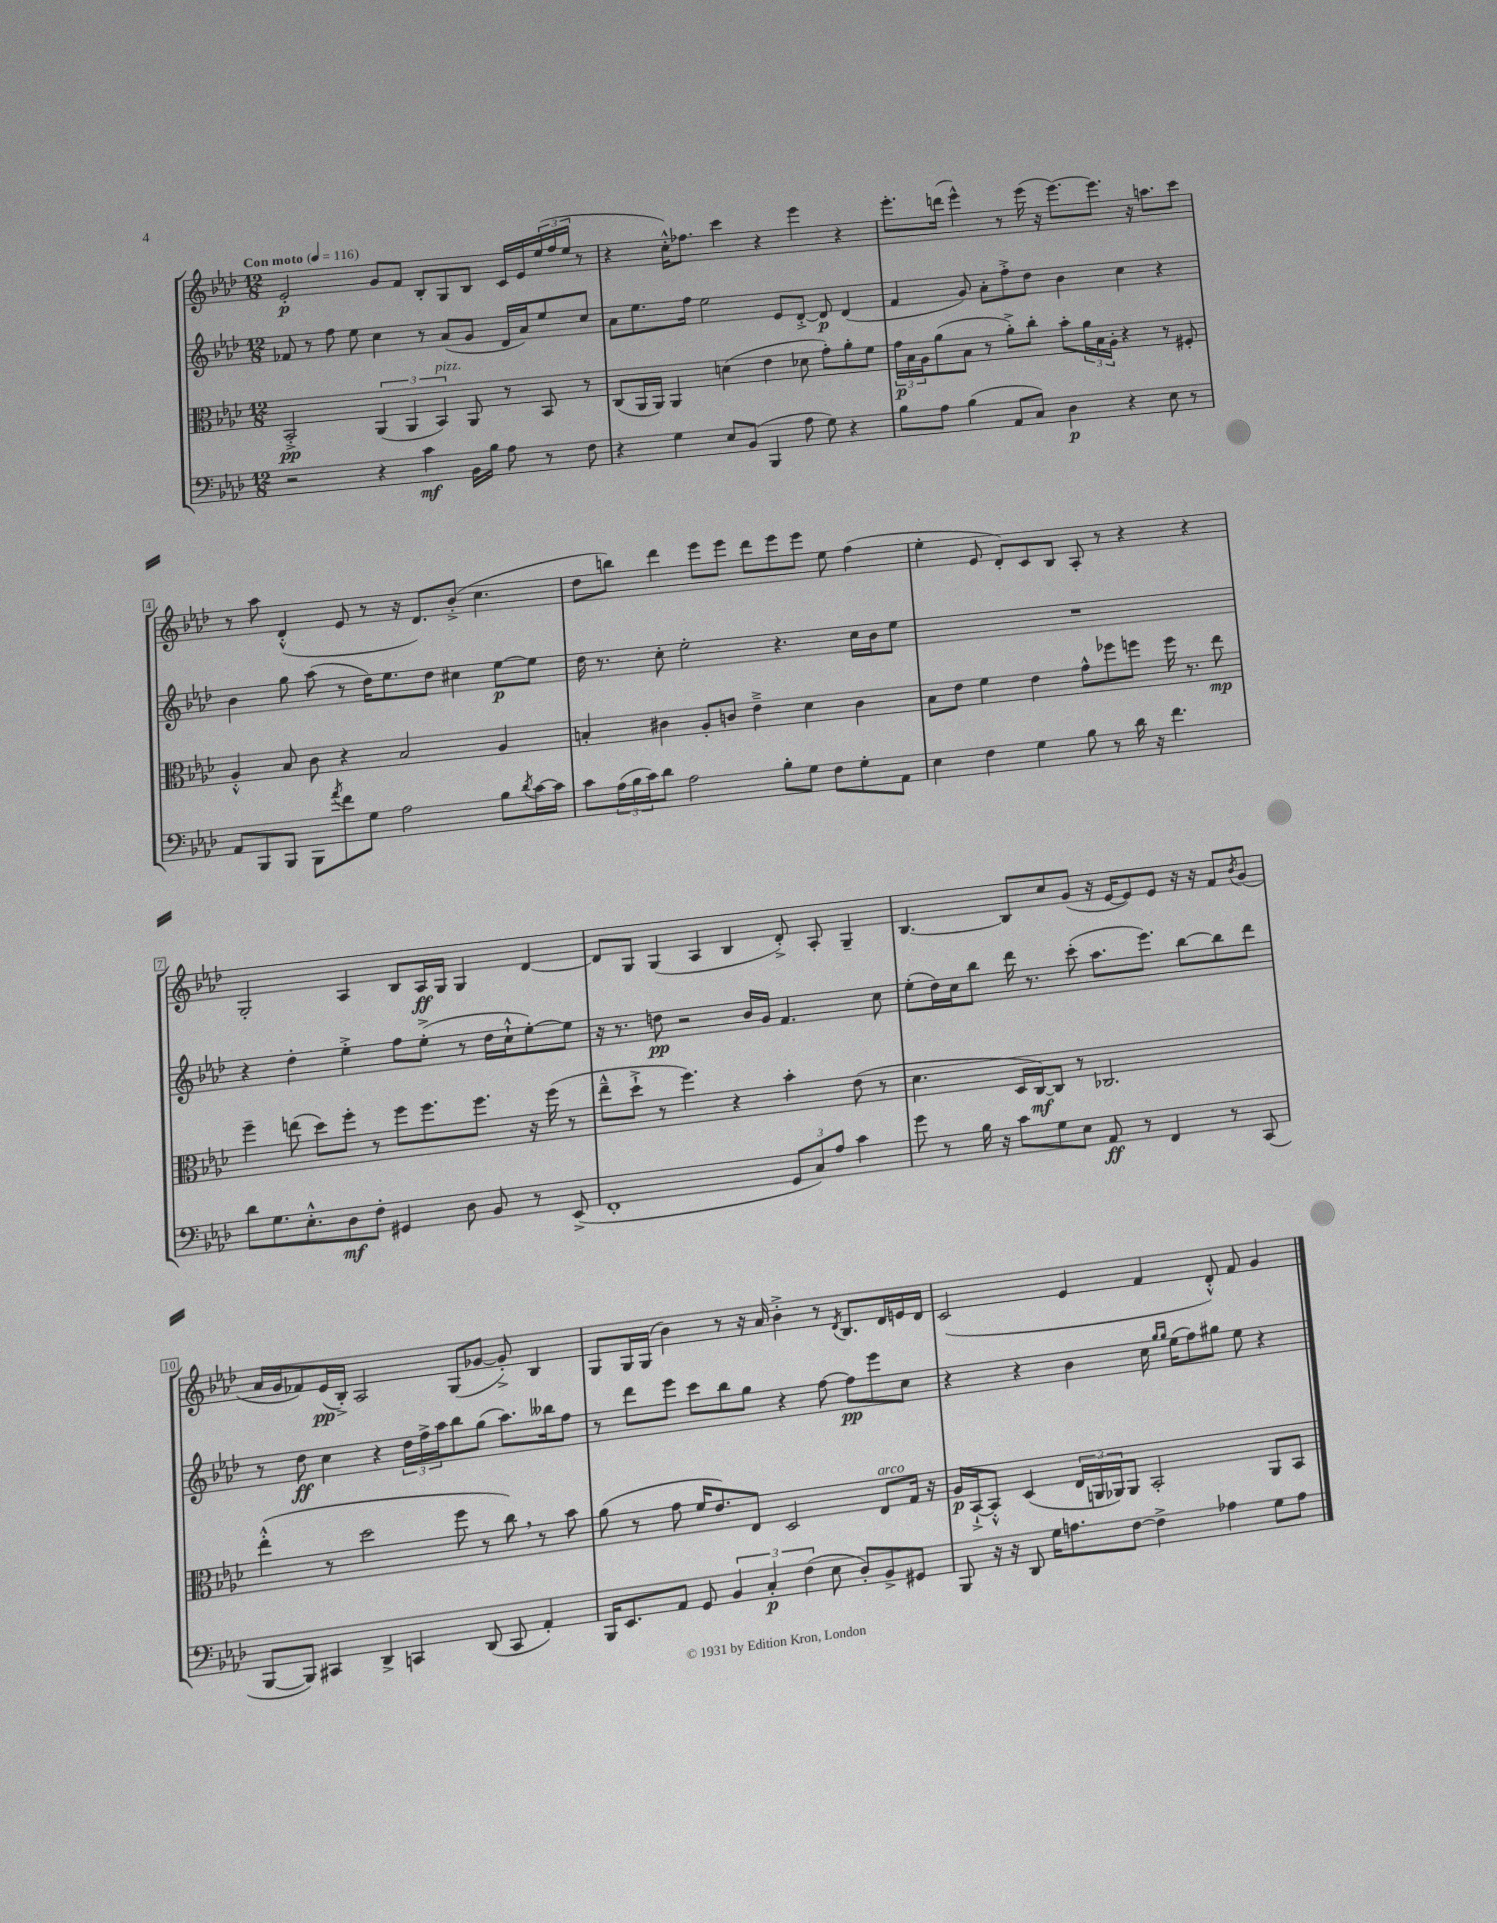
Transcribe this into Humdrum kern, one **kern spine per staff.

**kern	**dynam	**kern	**dynam	**kern	**dynam	**kern	**dynam
*part4	*part4	*part3	*part3	*part2	*part2	*part1	*part1
*staff4	*staff4	*staff3	*staff3	*staff2	*staff2	*staff1	*staff1
*clefF4	*	*clefC3	*	*clefG2	*	*clefG2	*
*k[b-e-a-d-]	*	*k[b-e-a-d-]	*	*k[b-e-a-d-]	*	*k[b-e-a-d-]	*
*M12/8	*	*M12/8	*	*M12/8	*	*M12/8	*
*MM116	*	*MM116	*	*MM116	*	*MM116	*
=1	=1	=1	=1	=1	=1	=1	=1
!	!	!	!	!	!	!LO:TX:a:B:t=Con moto	!
2r	.	2BB-'^/	pp	8f-X/	.	2e-'/	p
.	.	.	.	8r	.	.	.
.	.	.	.	8ff\	.	.	.
.	.	.	.	8ee-\	.	.	.
4r	.	(6AA-/	.	4cc\	.	8g/L	.
.	.	.	.	.	.	8f/J	.
.	.	6AA-/	.	.	.	.	.
4c\	mf	.	.	8r	.	8B-'/L	.
!	!	!LO:TX:a:i:t=pizz.	!	!	!	!	!
.	.	6BB-/)	.	.	.	.	.
.	.	.	.	(8a-/L	.	8G/	.
16BB-\LL	.	8AA-/	.	8g/J	.	8B-/J	.
16B-\JJ	.	.	.	.	.	.	.
8A-\	.	8r	.	16d-/LL	.	16c/LL	.
.	.	.	.	16a-/J)	.	16e-/	.
8r	.	8BB-/	.	8ee-/	.	(24ee-/	.
.	.	.	.	.	.	24ff/	.
.	.	.	.	.	.	24ee-/JJ	.
8F\	.	8r	.	8cc/J	.	8r	.
=2	=2	=2	=2	=2	=2	=2	=2
4r	.	(8C/L	.	8a-\L	.	4r	.
.	.	16AA-/L	.	8.ee-\	.	.	.
.	.	16AA-/JJ)	.	.	.	.	.
4G\	.	4AA-/	.	.	.	16cc'^^\KL)	.
.	.	.	.	16ff\Jk	.	8.ff-X\J	.
.	.	.	.	2ee-\	.	.	.
8E-/L	.	(4dn\	.	.	.	4ccc\	.
(8BB-/J	.	.	.	.	.	.	.
4BBB-/	.	4e-\	.	.	.	4r	.
.	.	.	.	8e-/L	.	.	.
8A-\	.	8d-X\	.	[8d-'^/J	.	4eee-\	.
8G\)	.	8g'\L)	.	8d-/]	p	.	.
4r	.	8a-'\	.	(4d-/	.	4r	.
.	.	8f\J	.	.	.	.	.
=3	=3	=3	=3	=3	=3	=3	=3
8B-\L	.	24g\LL	p	4f/	.	8.eee-'\L	.
.	.	24B-\	.	.	.	.	.
.	.	24A-\J	.	.	.	.	.
8A-\J	.	(8a-\	.	.	.	.	.
.	.	.	.	.	.	(16dddn\Jk	.
(4B-\	.	8B-\J	.	8g/)	.	4eee-^^\)	.
.	.	8r	.	8a-'\L	.	.	.
8AA-/L	.	8a-'^\L)	.	8ff'^\	.	8r	.
8C/J)	.	8cc'\J	.	8dd-\J	.	(16eee-\	.
.	.	.	.	.	.	16r	.
4D-\	p	8b-'\L	.	4b-\	.	[8.eee-\L)	.
.	.	24a-\L	.	.	.	.	.
.	.	24B-\	.	.	.	.	.
.	.	.	.	.	.	8.eee-\J]	.
.	.	24A-'\JJ	.	.	.	.	.
4r	.	4r	.	4cc\	.	.	.
.	.	.	.	.	.	16r	.
.	.	.	.	.	.	8.aan\L	.
8E-\	.	8r	.	4r	.	.	.
8r	.	8F#X'/	.	.	.	8ccc\J	.
!!LO:LB:g=z
=4	=4	=4	=4	=4	=4	=4	=4
8AA-/L	.	4A-'^^/	.	4b-\	.	8r	.
8BBB-/	.	.	.	.	.	8aa-\	.
8BBB-/J	.	8B-/	.	8gg\	.	(4d-'^^/	.
8BBB-\L	.	8c\	.	(8aa-\	.	.	.
8qa-/	.	.	.	.	.	.	.
8f\	.	4r	.	8r	.	8e-/	.
8G\J	.	.	.	16dd-\KL)	.	8r	.
.	.	.	.	8.ee-\	.	.	.
2A-\	.	2B-/	.	.	.	16r	.
.	.	.	.	.	.	8.d-/L)	.
.	.	.	.	8dd-\J	.	.	.
.	.	.	.	4cc#X\	.	(8b-'^/J	.
.	.	.	.	.	.	4.cc\	.
8B-\L	.	4A-/	.	[8ee-\L	p	.	.
8qd-/	.	.	.	.	.	.	.
[16c\L	.	.	.	8ee-\J]	.	.	.
16c\JJ]	.	.	.	.	.	.	.
=5	=5	=5	=5	=5	=5	=5	=5
8c\L	.	4Bn'/	.	16dd-\	.	8dd-\L	.
.	.	.	.	8.r	.	.	.
(24A-\L	.	.	.	.	.	8bbn\J)	.
24B-\	.	.	.	.	.	.	.
24c\J)	.	.	.	.	.	.	.
8d-\J	.	4c#X\	.	8cc'\	.	4ddd-\	.
2A-\	.	.	.	2ee-'\	.	.	.
.	.	8A-'/L	.	.	.	8eee-\L	.
.	.	8cn/J	.	.	.	8eee-\J	.
.	.	4e-~^\	.	.	.	8ddd-\L	.
8B-'\L	.	.	.	4.r	.	8eee-\	.
8G\J	.	4d-\	.	.	.	8eee-\J	.
8F\L	.	.	.	.	.	8ee-\	.
8G'\	.	4c\	.	16cc\LL	.	(4ff\	.
.	.	.	.	16b-\J	.	.	.
8AA-\J	.	.	.	8ee-\J	.	.	.
=6	=6	=6	=6	=6	=6	=6	=6
4E-\	.	8B-\L	.	1.r	.	4ee-'\	.
.	.	8e-\J	.	.	.	.	.
4F\	.	4f\	.	.	.	8e-/	.
.	.	.	.	.	.	8d-'/L)	.
4G\	.	4e-\	.	.	.	8c/	.
.	.	.	.	.	.	8B-/J	.
8B-\	.	8g^^\L	.	.	.	8A-'/	.
8r	.	8ff-X\	.	.	.	8r	.
16d-\	.	8ffn\J	.	.	.	4r	.
16r	.	.	.	.	.	.	.
4.f\	.	16ff\	.	.	.	.	.
.	.	8.r	.	.	.	.	.
.	.	.	.	.	.	4r	.
.	.	8ee-\	mp	.	.	.	.
!!LO:LB:g=z
=7	=7	=7	=7	=7	=7	=7	=7
8d-\L	.	4ff~\	.	4r	.	2G'/	.
8.G\	.	.	.	.	.	.	.
.	.	(8een\	.	4dd-'\	.	.	.
8.E-'^^\	.	.	.	.	.	.	.
.	.	8dd-\L)	.	.	.	.	.
8D-\	mf	8ff'\J	.	4ee-'^\	.	4A-/	.
8F'\J	.	8r	.	.	.	.	.
4GG#X/	.	8ff\L	.	8ff\L	.	8B-/L	.
.	.	8.ff\	.	(8ee-'^\J	.	16A-/L	ff
.	.	.	.	.	.	16G/JJ	.
8D-\	.	.	.	8r	.	4G/	.
.	.	8.ff\J	.	.	.	.	.
8BB-/	.	.	.	16dd-\LL	.	.	.
.	.	.	.	16cc`^^\J	.	.	.
8r	.	16r	.	[8ee-'\)	.	[4d-/	.
.	.	(16ff\	.	.	.	.	.
(8EE-^/	.	8r	.	8ee-\J]	.	.	.
=8	=8	=8	=8	=8	=8	=8	=8
1FF'	.	8ee-~^^\L	.	16r	.	8d-/L]	.
.	.	.	.	8.r	.	.	.
.	.	8dd-`^\J	.	.	.	8G/J	.
.	.	8r	.	8ddn\	pp	(4G/	.
.	.	4.ff\)	.	2r	.	.	.
.	.	.	.	.	.	4A-/	.
.	.	4r	.	.	.	4B-/	.
.	.	.	.	16b-/LL	.	.	.
.	.	.	.	16g/JJ	.	.	.
12GG/L	.	4b-'\	.	4.f/	.	8d-'^/)	.
12C/)	.	.	.	.	.	.	.
.	.	.	.	.	.	8A-'/	.
12A-/J	.	.	.	.	.	.	.
4c\	.	(8e-\	.	.	.	4G~/	.
.	.	8r	.	8cc\	.	.	.
=9	=9	=9	=9	=9	=9	=9	=9
8g\	.	4.d-\	.	(8ee-'\L	.	[4.B-/	.
8r	.	.	.	16dd-\L)	.	.	.
.	.	.	.	16cc\J	.	.	.
16B-\	.	.	.	8bb-\J	.	.	.
16r	.	.	.	.	.	.	.
8c\L	.	16D-/LL	.	16ddd-\	.	8B-/L]	.
.	.	[16C/J)	mf	8.r	.	.	.
8G\	.	8C/J]	.	.	.	8cc/	.
8E-\J	.	8r	.	(8ccc'\	.	(8g/J	.
8AA-/	ff	2.C-X/	.	8.aa-\L	.	16r	.
.	.	.	.	.	.	[16e-/KL	.
8r	.	.	.	.	.	8e-/])	.
.	.	.	.	8.eee-\J)	.	.	.
4FF/	.	.	.	.	.	8e-/J	.
.	.	.	.	[8bb-\L	.	16r	.
.	.	.	.	.	.	16r	.
8r	.	.	.	8bb-\]	.	8f/L	.
.	.	.	.	.	.	8qb-/	.
(8CC/	.	.	.	8ddd-\J	.	(8g/J	.
!!LO:LB:g=z
=10	=10	=10	=10	=10	=10	=10	=10
[8BBB-/L	.	(4ee-'^^\	.	8r	.	16a-/LL	.
.	.	.	.	.	.	16g/J	.
8BBB-/J])	.	.	.	8dd-\	ff	8f-X/)	.
4CC#X/	.	8r	.	4cc\	.	(16e-/L	pp
.	.	.	.	.	.	16B-'^/JJ)	.
.	.	2dd-\	.	.	.	2A-/	.
4DD-^/	.	.	.	4r	.	.	.
4CCn/	.	.	.	24dd-\LL	.	.	.
.	.	.	.	24ff^\	.	.	.
.	.	.	.	24aa-\J	.	.	.
.	.	8ff\	.	8bb-\	.	(8G/L	.
(8DD-/	.	8r	.	(8gg\J	.	[8g-X/J	.
8CC/	.	8cc,\)	.	8.aa-\L)	.	8g-'^/])	.
4AA-'/)	.	8r	.	.	.	4B-/	.
.	.	.	.	16bb--X\k	.	.	.
.	.	8b-\	.	8ff\J	.	.	.
=11	=11	=11	=11	=11	=11	=11	=11
16BBB-/KL	.	(8a-\	.	8r	.	8G/L	.
8.EE-/	.	.	.	.	.	.	.
.	.	8r	.	8ddd-\L	.	16G/L	.
.	.	.	.	.	.	(16G/JJ	.
8AA-/J	.	8g\	.	8eee-\J	.	4b-\)	.
8GG/	.	16f/KL	.	8ccc\L	.	.	.
.	.	8.e-/)	.	.	.	.	.
6BB-/	.	.	.	8bb-\	.	8r	.
.	.	8E-/J	.	8gg\J	.	16r	.
6C'/	p	.	.	.	.	.	.
.	.	.	.	.	.	16a-/	.
.	.	2D-/	.	4r	.	4b-'^\	.
(6F\	.	.	.	.	.	.	.
8E-\	.	.	.	[8ff\	.	8r	.
.	.	.	.	.	.	8qd-/	.
8D-'/L)	.	.	.	8ff\L]	pp	8.B-/L	.
!	!	!LO:TX:a:i:t=arco	!	!	!	!	!
8BB-^/	.	8E-/L	.	8eee-\	.	.	.
.	.	.	.	.	.	16d-/L	.
8GG#X/J	.	16G/Jk	.	8cc\J	.	16en/	.
.	.	16r	.	.	.	16d-/JJ	.
=12	=12	=12	=12	=12	=12	=12	=12
8BBB-/	.	16A-/LL	p	4r	.	(2c/	.
.	.	[16BB-`^/J	.	.	.	.	.
16r	.	8BB-'^^/J]	.	.	.	.	.
16r	.	.	.	.	.	.	.
8DD-/	.	(4D-/	.	4r	.	.	.
16G\KL	.	.	.	.	.	.	.
8.An\	.	.	.	.	.	.	.
.	.	24E-/LL	.	4b-\	.	4e-/	.
.	.	24AAn/	.	.	.	.	.
.	.	24AA-X/J)	.	.	.	.	.
[8F\J	.	8AA-/J	.	.	.	.	.
4F^\]	.	2BB-'/	.	16cc\	.	4f/	.
.	.	.	.	16qqgg/LL	.	.	.
.	.	.	.	16qqgg/JJ	.	.	.
.	.	.	.	(16ee-\KL	.	.	.
.	.	.	.	8ff\)	.	.	.
4A-X\	.	.	.	8gg#X\J	.	8d-'^^/)	.
.	.	.	.	8ee-\	.	8f/	.
8G\L	.	8AA-/L	.	4r	.	4g/	.
8A-\J	.	8BB-/J	.	.	.	.	.
==	==	==	==	==	==	==	==
*-	*-	*-	*-	*-	*-	*-	*-
